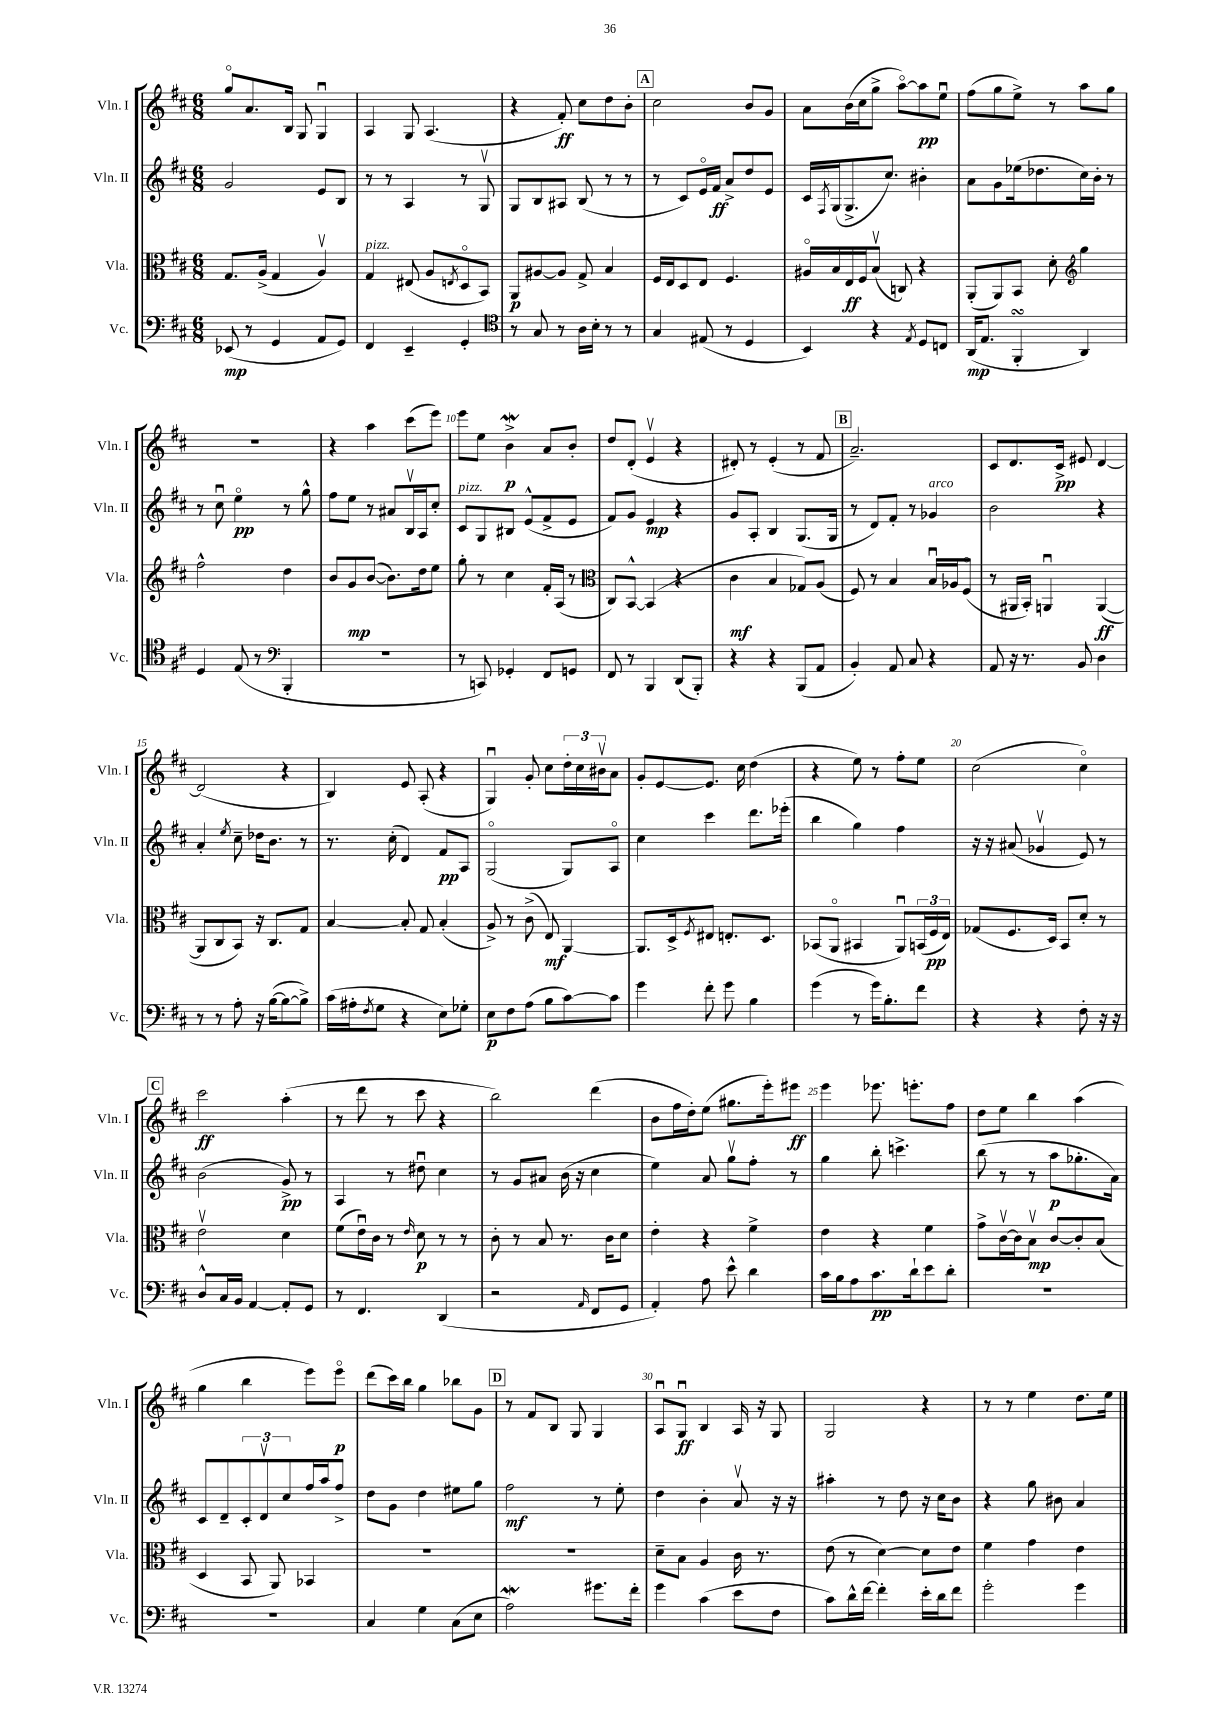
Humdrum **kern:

**kern	**dynam	**kern	**dynam	**kern	**dynam	**kern	**dynam
*part4	*part4	*part3	*part3	*part2	*part2	*part1	*part1
*staff4	*staff4	*staff3	*staff3	*staff2	*staff2	*staff1	*staff1
*I"Vc.	*	*I"Vla.	*	*I"Vln. II	*	*I"Vln. I	*
*I'Vc.	*	*I'Vla.	*	*I'Vln. II	*	*I'Vln. I	*
*clefF4	*	*clefC3	*	*clefG2	*	*clefG2	*
*k[f#c#]	*	*k[f#c#]	*	*k[f#c#]	*	*k[f#c#]	*
*M6/8	*	*M6/8	*	*M6/8	*	*M6/8	*
=2	=2	=2	=2	=2	=2	=2	=2
(8EE-X/	mp	8.G/L	.	2g/	.	8gg/L	.
8r	.	.	.	.	.	8.a/	.
.	.	(16A^/Jk	.	.	.	.	.
4GG/	.	4G/	.	.	.	.	.
.	.	.	.	.	.	16B/Jk	.
.	.	.	.	.	.	8G/	.
8AA/L	.	4Av/)	.	8e/L	.	4Gu/	.
8GG/J)	.	.	.	8B/J	.	.	.
=3	=3	=3	=3	=3	=3	=3	=3
!	!	!LO:TX:a:i:t=pizz.	!	!	!	!	!
4FF#/	.	4G/	.	8r	.	4A/	.
.	.	.	.	8r	.	.	.
4EE~/	.	(8E#X/	.	4A/	.	8G/	.
.	.	8A/L	.	.	.	(4.A/	.
.	.	8qEn/	.	.	.	.	.
4GG'/	.	8D/	.	8r	.	.	.
.	.	8BB/J)	.	8Gv/	.	.	.
=4	=4	=4	=4	=4	=4	=4	=4
*clefC4	*	*	*	*	*	*	*
8r	.	8AA/L	p	8G/L	.	4r	.
8G/	.	[8A#X/	.	8B/	.	.	.
8r	.	8A#/J]	.	8A#X/J	.	8f#'/)	ff
16A\LL	.	8G^/	.	(8B/	.	8cc#\L	.
16B'\JJ	.	.	.	.	.	.	.
8r	.	4B/	.	8r	.	8dd\	.
8r	.	.	.	8r	.	8b'\J	.
!!LO:REH:place=s1:t=A
=5	=5	=5	=5	=5	=5	=5	=5
4G/	.	16F#/LL	.	8r	.	2cc#\	.
.	.	16E/J	.	.	.	.	.
.	.	8D/	.	8c#/L)	.	.	.
(8E#X/	.	8E/J	.	16e/L	.	.	.
.	.	.	.	16f#/JJ	ff	.	.
8r	.	4.F#/	.	8a^/L	.	.	.
4D/	.	.	.	8dd/	.	8b/L	.
.	.	.	.	8e/J	.	8g/J	.
=6	=6	=6	=6	=6	=6	=6	=6
4BB/)	.	16A#X/LL	.	16c#/LL	.	8a\L	.
.	.	.	.	8qF#/	.	.	.
.	.	16B/	.	(16G/J	.	.	.
.	.	16E/	ff	8.G^/	.	(16b\L	.
.	.	16F#/J	.	.	.	16cc#\J	.
4r	.	(8Bv/J	.	.	.	8gg^\J	.
.	.	.	.	8.cc#/J)	.	.	.
.	.	8Cn/)	.	.	.	[8aa\L)	.
8qE/	.	.	.	.	.	.	.
8D/L	.	4r	.	4b#X'\	.	8aa\]	pp
8Cn/J	.	.	.	.	.	8eeu\J	.
=7	=7	=7	=7	=7	=7	=7	=7
(16AA/KL	mp	(8AA'/L	.	8a\L	.	(8ff#\L	.
8.E/J	.	.	.	.	.	.	.
.	.	8AA/)	.	8g\	.	8gg\	.
4FF#sSsS'/	.	8BB/J	.	(16ee-X\k	.	8ee^\J)	.
.	.	.	.	8.dd-X\	.	.	.
.	.	8d'\	.	.	.	8r	.
*	*	*clefG2	*	*	*	*	*
4AA/)	.	4gg\	.	16cc#\L)	.	8aa\L	.
.	.	.	.	16b'\JJ	.	.	.
.	.	.	.	8r	.	8gg\J	.
!!LO:LB:g=z
=8	=8	=8	=8	=8	=8	=8	=8
4D/	.	2ff#^^\	.	8r	.	2.r	.
.	.	.	.	8cc#u\	.	.	.
(8E/	.	.	.	4ee\	pp	.	.
8r	.	.	.	.	.	.	.
*clefF4	*	*	*	*	*	*	*
4BBB'/	.	4dd\	.	8r	.	.	.
.	.	.	.	8gg^^\	.	.	.
=9	=9	=9	=9	=9	=9	=9	=9
2.r	.	8b/L	.	8ff#\L	.	4r	.
.	.	8g/	mp	8ee\J	.	.	.
.	.	([8b/J	.	8r	.	4aa\	.
.	.	8.b\L])	.	8a#X/L	.	.	.
.	.	.	.	16Bv/L	.	(8ccc#\L	.
.	.	16dd\k	.	16A/J	.	.	.
.	.	8ee\J	.	8cc#'/J	.	8eee\J)	.
=10	=10	=10	=10	=10	=10	=10	=10
!	!	!	!	!LO:TX:a:i:t=pizz.	!	!	!
8r	.	8gg'\	.	8c#/L	.	8eee\L	.
8CCn/)	.	8r	.	8G/	.	8ee\J	.
4GG-X'/	.	4cc#\	.	8B#X/J	.	4bW^\	p
.	.	.	.	(8e^^/L	.	.	.
8FF#/L	.	16f#'/LL	.	8f#^/	.	8a/L	.
.	.	(16A/JJ	.	.	.	.	.
8GGn/J	.	8r	.	8e/J	.	8b'/J	.
=11	=11	=11	=11	=11	=11	=11	=11
*	*	*clefC3	*	*	*	*	*
8FF#/	.	8C#/L)	.	8f#/L)	.	8dd/L	.
8r	.	[8BB^^/J	.	8g/J	.	(8d'/J	.
4BBB/	.	(4BB/]	.	4e/	mp	4ev/	.
(8DD/L	.	4r	.	4r	.	4r	.
8BBB'/J)	.	.	.	.	.	.	.
=12	=12	=12	=12	=12	=12	=12	=12
4r	.	4c#\	mf	8g/L	.	8d#X'/)	.
.	.	.	.	8A'/J	.	8r	.
4r	.	4B/	.	4B/	.	(4e'/	.
(8BBB/L	.	8G-X/L)	.	(8.G/L	.	8r	.
8AA/J	.	(8A/J	.	.	.	8f#/	.
.	.	.	.	16G/Jk	.	.	.
!!LO:REH:place=s1:t=B
=13	=13	=13	=13	=13	=13	=13	=13
4BB'/)	.	8F#/)	.	8r	.	2.a~/)	.
.	.	8r	.	8d/L)	.	.	.
8AA/	.	4B/	.	8f#'/J	.	.	.
8C#/	.	.	.	8r	.	.	.
!	!	!	!	!LO:TX:a:i:t=arco	!	!	!
4r	.	16Bu/LL	.	4g-X/	.	.	.
.	.	16A-X/J	.	.	.	.	.
.	.	(8F#/J	.	.	.	.	.
=14	=14	=14	=14	=14	=14	=14	=14
8AA/	.	8r	.	2b\	.	8c#/L	.
16r	.	16AA#X/LL	.	.	.	8.d/	.
8.r	.	16BB'/JJ)	.	.	.	.	.
.	.	4AAnu/	.	.	.	.	.
.	.	.	.	.	.	16c#^/Jk	pp
8BB/	.	.	.	.	.	8e#X/	.
4D\	.	([4AA/	ff	4r	.	[4d/	.
!!LO:LB:g=z
=15	=15	=15	=15	=15	=15	=15	=15
8r	.	8AA/L]	.	4a'/	.	(2d/]	.
8r	.	8C#/	.	.	.	.	.
.	.	.	.	8qee/	.	.	.
8A'\	.	8BB/J)	.	8cc#~\	.	.	.
16r	.	16r	.	16dd-X\KL	.	.	.
([16B\KL	.	8.C#/L	.	8.b\J	.	.	.
8B\_	.	.	.	.	.	4r	.
8B^\J])	.	8G/J	.	8r	.	.	.
=16	=16	=16	=16	=16	=16	=16	=16
(16c#\LL	.	[4B/	.	8.r	.	4B/)	.
16A#X'\J	.	.	.	.	.	.	.
8qF#/	.	.	.	.	.	.	.
8G\J	.	.	.	.	.	.	.
.	.	.	.	(16cc#'\	.	.	.
4r	.	8B'/]	.	4d/)	.	8e/	.
.	.	8G/	.	.	.	(8A'/	.
8E\L)	.	(4B'/	.	8f#/L	pp	4r	.
8G-X'\J	.	.	.	8A/J	.	.	.
=17	=17	=17	=17	=17	=17	=17	=17
8E\L	p	8A^/)	.	(2G/	.	4Gu/)	.
8F#\	.	8r	.	.	.	.	.
(8A\J	.	(8c#^\	.	.	.	8g'/	.
8B\L	.	8E/)	mf	.	.	8cc#\L	.
[8c#\)	.	[4AA/	.	8G/L)	.	24dd'\L	.
.	.	.	.	.	.	24cc#\	.
.	.	.	.	.	.	24b#Xv\J	.
8c#\J]	.	.	.	8A/J	.	8a\J	.
=18	=18	=18	=18	=18	=18	=18	=18
4g\	.	8.AA/L]	.	4cc#\	.	8g'/L	.
.	.	.	.	.	.	[8e/	.
.	.	16D^/k	.	.	.	.	.
.	.	8qF#/	.	.	.	.	.
8f#'\	.	8E#X/J	.	4ccc#\	.	8.e/J]	.
8g\	.	8.En'/L	.	.	.	.	.
.	.	.	.	.	.	16cc#\	.
4B\	.	.	.	8.ddd\L	.	(4dd\	.
.	.	8.D/J	.	.	.	.	.
.	.	.	.	(16eee-X'\Jk	.	.	.
=19	=19	=19	=19	=19	=19	=19	=19
(4g\	.	(8BB-X/L	.	4bb\	.	4r	.
.	.	8AA/J	.	.	.	.	.
8r	.	4BB#X/	.	4gg\)	.	8ee\)	.
16g\KL)	.	.	.	.	.	8r	.
8.B'\	.	.	.	.	.	.	.
.	.	8AAu/L)	.	4ff#\	.	8ff#'\L	.
8f#\J	.	(24BBn/L	.	.	.	8ee\J	.
.	.	24F#/	pp	.	.	.	.
.	.	24E/JJ)	.	.	.	.	.
=20	=20	=20	=20	=20	=20	=20	=20
4r	.	(8G-X/L	.	16r	.	(2cc#\	.
.	.	.	.	16r	.	.	.
.	.	8.F#/	.	(8a#X/	.	.	.
4r	.	.	.	4g-Xv/	.	.	.
.	.	16D/Jk)	.	.	.	.	.
.	.	8BB/L	.	.	.	.	.
8F#'\	.	8d'/J	.	8e/)	.	4cc#\)	.
16r	.	8r	.	8r	.	.	.
16r	.	.	.	.	.	.	.
!!LO:LB:g=z
!!LO:REH:place=s1:t=C
=21	=21	=21	=21	=21	=21	=21	=21
8D^^/L	.	2ev\	.	(2b\	.	2ccc#\	ff
16C#/L	.	.	.	.	.	.	.
16BB/JJ	.	.	.	.	.	.	.
[4AA/	.	.	.	.	.	.	.
8AA'/L]	.	4d\	.	8g^/)	pp	(4aa'\	.
8GG/J	.	.	.	8r	.	.	.
=22	=22	=22	=22	=22	=22	=22	=22
8r	.	(8f#\L	.	4A/	.	8r	.
4.FF#/	.	16eu\L)	.	.	.	8ddd\	.
.	.	16c#\JJ	.	.	.	.	.
.	.	8r	.	8r	.	8r	.
.	.	16qqe/	.	.	.	.	.
.	.	8d\	p	8dd#Xu\	.	8ccc#\	.
(4DD/	.	8r	.	4cc#\	.	4r	.
.	.	8r	.	.	.	.	.
=23	=23	=23	=23	=23	=23	=23	=23
2r	.	8c#'\	.	8r	.	2bb\)	.
.	.	8r	.	8g/L	.	.	.
.	.	8B/	.	8a#X/J	.	.	.
.	.	8.r	.	(16b\	.	.	.
.	.	.	.	16r	.	.	.
16qqAA/	.	.	.	.	.	.	.
8FF#/L	.	.	.	4cc#\	.	(4ddd\	.
.	.	16c#\KL	.	.	.	.	.
8GG/J	.	8d\J	.	.	.	.	.
=24	=24	=24	=24	=24	=24	=24	=24
4AA'/)	.	4e'\	.	4ee\)	.	8b\L	.
.	.	.	.	.	.	16ff#\L	.
.	.	.	.	.	.	16dd'\J)	.
8A\	.	4r	.	8a/	.	(8ee\J	.
8e^^\	.	.	.	8ggv\L	.	8.gg#X\L	.
4d\	.	4f#^\	.	8ff#'\J	.	.	.
.	.	.	.	.	.	16eee'\k)	.
.	.	.	.	8r	.	8eee#X\J	ff
=25	=25	=25	=25	=25	=25	=25	=25
16c#\LL	.	4e\	.	4gg\	.	4eee\	.
16B\J	.	.	.	.	.	.	.
8A\	.	.	.	.	.	.	.
8.c#\	pp	4r	.	8bb'\	.	8.eee-X\	.
.	.	.	.	4.cccn^\	.	.	.
16d`\k	.	.	.	.	.	8.eeen'\L	.
8e\	.	4f#\	.	.	.	.	.
8d'\J	.	.	.	.	.	8ff#\J	.
=26	=26	=26	=26	=26	=26	=26	=26
2.r	.	8g^\L	.	(8bb\	.	8dd\L	.
.	.	[16c#v\L	.	8r	.	8ee\J	.
.	.	16c#\J]	.	.	.	.	.
.	.	8Bv\J	mp	8r	.	4bb\	.
.	.	[8c#/L	.	8aa\L	p	.	.
.	.	8c#'/]	.	8.gg-X'\	.	(4aa\	.
.	.	(8B/J	.	.	.	.	.
.	.	.	.	16a\Jk)	.	.	.
!!LO:LB:g=z
=27	=27	=27	=27	=27	=27	=27	=27
2.r	.	4D/	.	8c#/L	.	4gg\	.
.	.	.	.	8d~/	.	.	.
.	.	8BB/	.	12c#'/	.	4bb\	.
.	.	.	.	12dv/	.	.	.
.	.	8AA/)	.	.	.	.	.
.	.	.	.	12cc#/	.	.	.
.	.	4BB-X/	.	16ff#/L	.	8eee\L)	.
.	.	.	.	16aa/J	.	.	.
.	.	.	.	8ff#^/J	.	8eee\J	p
=28	=28	=28	=28	=28	=28	=28	=28
4C#/	.	2.r	.	8dd\L	.	(8ddd\L	.
.	.	.	.	8g\J	.	16ccc#\L)	.
.	.	.	.	.	.	16bb\JJ	.
4G\	.	.	.	4dd\	.	4gg\	.
(8C#\L	.	.	.	8ee#X\L	.	8bb-X\L	.
8E\J	.	.	.	8gg\J	.	8g\J	.
!!LO:REH:place=s1:t=D
=29	=29	=29	=29	=29	=29	=29	=29
2AW\)	.	2.r	.	2ff#\	mf	8r	.
.	.	.	.	.	.	8f#/L	.
.	.	.	.	.	.	8B/J	.
.	.	.	.	.	.	8G/	.
8.g#X\L	.	.	.	8r	.	4G/	.
.	.	.	.	8ee'\	.	.	.
16f#'\Jk	.	.	.	.	.	.	.
=30	=30	=30	=30	=30	=30	=30	=30
4g\	.	8d~\L	.	4dd\	.	8Au/L	.
.	.	8B\J	.	.	.	8Gu/J	ff
(4c#\	.	4A/	.	4b'\	.	4B/	.
8e\L	.	16c#\	.	8av/	.	16A/	.
.	.	8.r	.	.	.	16r	.
8F#\J	.	.	.	16r	.	8G/	.
.	.	.	.	16r	.	.	.
=31	=31	=31	=31	=31	=31	=31	=31
8c#\L)	.	(8e\	.	4aa#X'\	.	2G/	.
16d^^\L	.	8r	.	.	.	.	.
[16f#\JJ	.	.	.	.	.	.	.
4f#'\]	.	[4d\)	.	8r	.	.	.
.	.	.	.	8dd\	.	.	.
16e'\LL	.	8d\L]	.	16r	.	4r	.
16d\J	.	.	.	16cc#\KL	.	.	.
8f#\J	.	8e\J	.	8b\J	.	.	.
=32	=32	=32	=32	=32	=32	=32	=32
2g'\	.	4f#\	.	4r	.	8r	.
.	.	.	.	.	.	8r	.
.	.	4g\	.	8gg\	.	4ee\	.
.	.	.	.	8b#X\	.	.	.
4g\	.	4e\	.	4a/	.	8.dd\L	.
.	.	.	.	.	.	16ee\Jk	.
==	==	==	==	==	==	==	==
*-	*-	*-	*-	*-	*-	*-	*-
